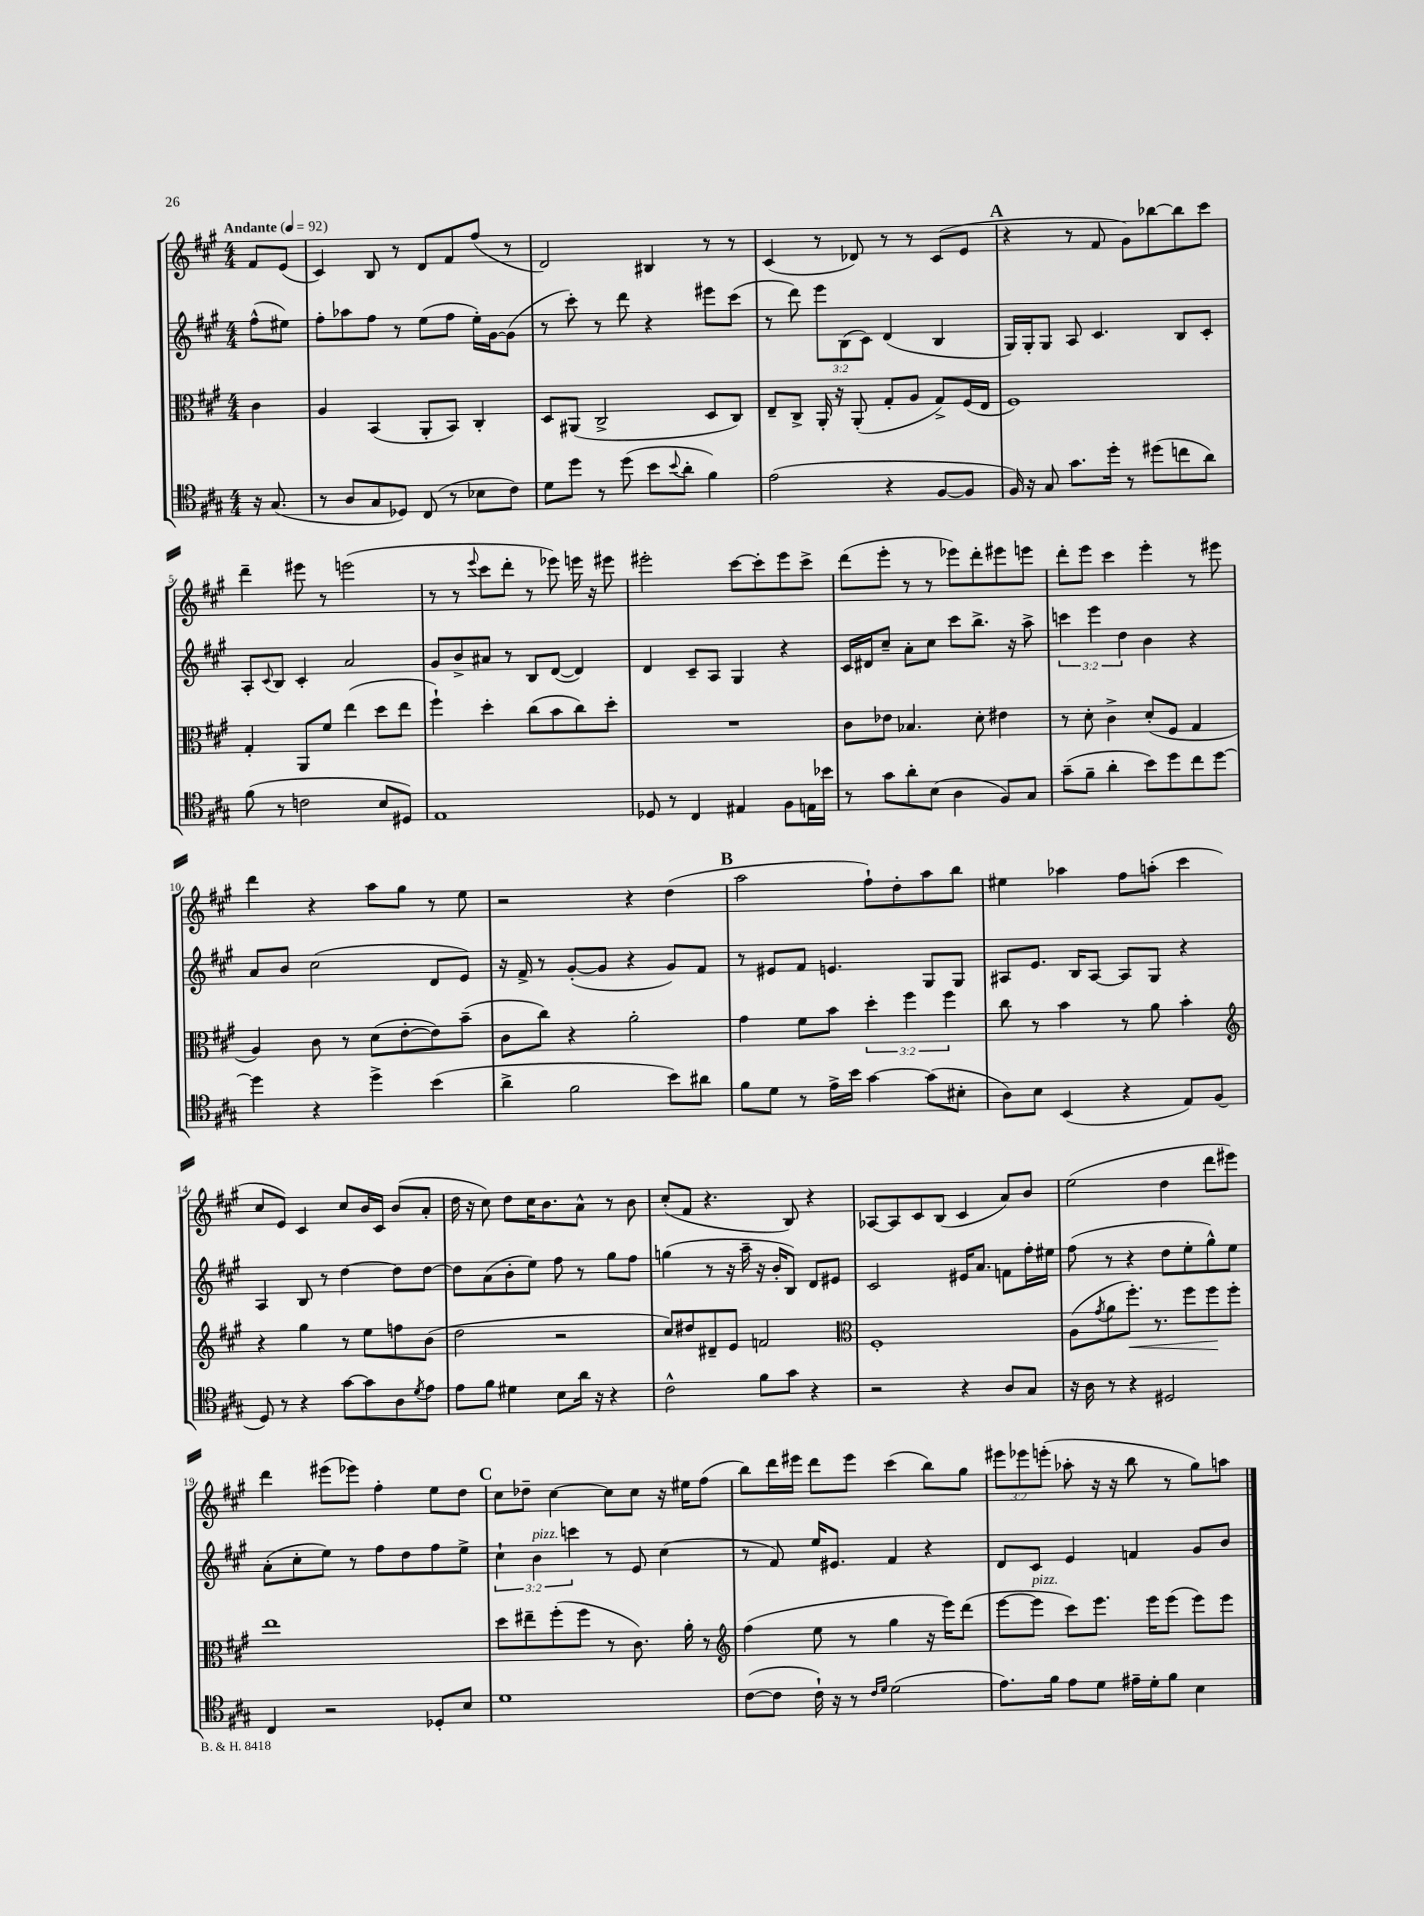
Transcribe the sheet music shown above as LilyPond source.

<<
\new StaffGroup <<
\new Staff = "s0" {
    \clef treble \key a \major \numericTimeSignature \time 4/4 \override Staff.TupletNumber.text = #tuplet-number::calc-fraction-text \partial 4 \tempo "Andante" 4 = 92
    fis'8 e'8( |
    cis'4) b8 r8 d'8 fis'8 fis''8( r8 |
    d'2) bis4 r8 r8 |
    cis'4( r8 des'8) r8 r8 cis'8( e'8 |
    \mark \markup { \bold "A" } r4 r8 fis'8 gis'8) bes''8~ bes''8 cis'''8 |
    d'''4-- eis'''8 r8 e'''2( |
    r8 r8 \appoggiatura { e'''8 } cis'''8 d'''8-. r8 ees'''8) e'''16 r16 eis'''8 |
    eis'''2-. cis'''8~ cis'''8-. eis'''8 cis'''8-> |
    d'''8( e'''8-. r8 r8 ees'''8) d'''8-. eis'''8 e'''8 |
    d'''8-. e'''8 cis'''4 e'''4-. r8 eis'''8 |
    d'''4 r4 a''8 gis''8 r8 e''8 |
    r2 r4 d''4( |
    \mark \markup { \bold "B" } a''2 fis''8-!) d''8-. a''8 b''8 |
    eis''4 aes''4 fis''8 a''8-.( cis'''4 |
    cis''8 e'8) cis'4 cis''8 b'16 cis'16 b'8( a'8-. |
    d''16 r16 cis''8) d''8 cis''16 b'8. a'8-^ r8 b'8 |
    cis''8-.( fis'8 r4. b8) r4 |
    aes8~ aes8 cis'8 b8( cis'4 a'8) b'8 |
    e''2( d''4 d'''8 eis'''8) |
    d'''4 eis'''8( ees'''8) fis''4-. e''8 d''8 |
    \mark \markup { \bold "C" } cis''8 des''8-- cis''4~ cis''8 cis''8 r16 eis''16 fis''8( |
    b''8) d'''16 eis'''16 d'''8 eis'''8 cis'''4( b''8) gis''8 |
    \tuplet 3/2 { eis'''8 ees'''8 e'''8-.( } aes''8-. r16 r16 b''8 r8 gis''8) a''8 \bar "|." |
}
\new Staff = "s1" {
    \clef treble \key a \major \numericTimeSignature \time 4/4 \override Staff.TupletNumber.text = #tuplet-number::calc-fraction-text \partial 4
    fis''8-^( eis''8) |
    fis''8-. aes''8 fis''8 r8 e''8( fis''8 e''16-.) gis'16~ gis'8( |
    r8 cis'''8-.) r8 d'''8 r4 eis'''8 cis'''8( |
    r8 d'''8) \tuplet 3/2 { e'''8 b8( cis'8) } d'4( b4 |
    \mark \markup { \bold "A" } gis16) gis16-. gis8 a8 cis'4. b8 cis'8-. |
    a8-. \appoggiatura { cis'8 } b8 cis'4-. a'2 |
    gis'8 b'8-> ais'8 r8 b8 d'8~( d'4) |
    d'4 cis'8-- a8 gis4 r4 |
    cis'16 dis'16 cis''8-- a'8-. cis''8 cis'''8 b''8.-> r16 a''8-> |
    \tuplet 3/2 { c'''4 e'''4 d''4 } b'4 r4 |
    a'8 b'8 cis''2( d'8 e'8) |
    r16 fis'16-> r8 gis'8~-.( gis'8 r4 gis'8) fis'8 |
    \mark \markup { \bold "B" } r8 eis'8 fis'8 e'4. gis8 gis8 |
    ais8 e'8. b16 ais8~ ais8 gis8 r4 |
    a4 b8 r8 d''4~ d''8 d''8~ |
    d''8 a'8( b'8-. e''8) fis''8 r8 gis''8 fis''8 |
    g''4( r8 r16 a''16-- r16 b'16-. b8) d'8 eis'8 |
    cis'2 eis'16 a'8. f'8 fis''16-. eis''16 |
    fis''8( r8 r4 d''8 e''8-. gis''8-^) e''8 |
    a'8-.( cis''8-. e''8) r8 fis''8 d''8 fis''8 e''8-> |
    \mark \markup { \bold "C" } \tuplet 3/2 { cis''4-! b'4^\markup { \italic "pizz." } c'''4 } r8 e'8 cis''4( |
    r8 fis'8) e''16 eis'8. fis'4 r4 |
    d'8 cis'8 e'4 f'4 gis'8 b'8 \bar "|." |
}
\new Staff = "s2" {
    \clef alto \key a \major \numericTimeSignature \time 4/4 \override Staff.TupletNumber.text = #tuplet-number::calc-fraction-text \partial 4
    cis'4 |
    a4 b,4( a,8-. b,8) cis4-. |
    d8 ais,8( cis2-> d8 cis8) |
    e8-- cis8-> a,16-. r16 a,8-.( gis8-. a8 gis8->) fis16( e16 |
    \mark \markup { \bold "A" } fis1) |
    gis4-. a,8 fis'8 e''4( d''8 e''8 |
    fis''4-!) d''4-. cis''8( b'8 cis''8) d''8-. |
    R1 |
    cis'8 ees'8 bes4. d'8-. eis'4 |
    r8 d'8-. cis'4-> d'8-.( fis8 gis4 |
    a4) cis'8 r8 d'8( e'8~-. e'8) b'8--( |
    cis'8 cis''8) r4 a'2-. |
    \mark \markup { \bold "B" } gis'4 fis'8 b'8 \tuplet 3/2 { d''4-. fis''4 fis''4 } |
    cis''8 r8 b'4 r8 a'8 b'4-. |
    \clef treble r4 gis''4 r8 e''8 f''8 b'8( |
    d''2 r2 |
    cis''8) dis''8 dis'8-- e'8 f'2 |
    \clef alto fis1-. |
    a8( \acciaccatura { gis'8 } a'8 fis''8.-.\<) r8. fis''8 fis''8\! fis''8-. |
    e''1 |
    \mark \markup { \bold "C" } d''8 eis''8-- fis''8-.( fis''8 r8 cis'8.) a'16-. r8 |
    \clef treble fis''4( e''8 r8 gis''4 r16 e'''16) d'''8( |
    e'''8~ e'''8^\markup { \italic "pizz." } cis'''8) e'''8. e'''16 e'''8( e'''8) e'''8 \bar "|." |
}
\new Staff = "s3" {
    \clef tenor \key a \major \numericTimeSignature \time 4/4 \partial 4
    r16 gis8.( |
    r8 a8 gis8 des8) cis8( r8 bes8 cis'8) |
    d'8 d''8 r8 d''8( b'8 \appoggiatura { b'8 } a'8-. fis'4) |
    e'2( r4 fis8~ fis8 |
    \mark \markup { \bold "A" } fis16) r16 gis8 gis'8. d''16-. r8 dis''8( c''8 a'8) |
    fis'8( r8 c'2 b8 dis8) |
    e1 |
    des8 r8 cis4 eis4 fis8 e16 bes'16 |
    r8 gis'8 a'8-. b8( a4 fis8) gis8 |
    gis'8--( fis'8-- a'4-. b'8) d''8 cis''8 d''8~ |
    d''4 r4 d''4-> b'4( |
    a'4-> fis'2 b'8) ais'8 |
    \mark \markup { \bold "B" } fis'8 d'8 r8 e'16-> b'16 gis'4~ gis'8( bis8-. |
    a8) b8 b,4( r4 e8) fis8( |
    d8) r8 r4 gis'8~ gis'8 a8 \acciaccatura { d'8 } e'8 |
    e'8 fis'8 dis'4 b8 a'16 r16 r4 |
    cis'2-^ fis'8 gis'8 r4 |
    r2 r4 a8 gis8 |
    r16 a16 r8 r4 dis2 |
    cis4 r2 des8-. b8 |
    \mark \markup { \bold "C" } d'1 |
    cis'8~( cis'8 cis'16-!) r16 r8 \grace { cis'16 d'16 } d'2( |
    e'8.) fis'16 e'8 d'8 eis'16-- d'16-. fis'8 b4 \bar "|." |
}
>>
>>
